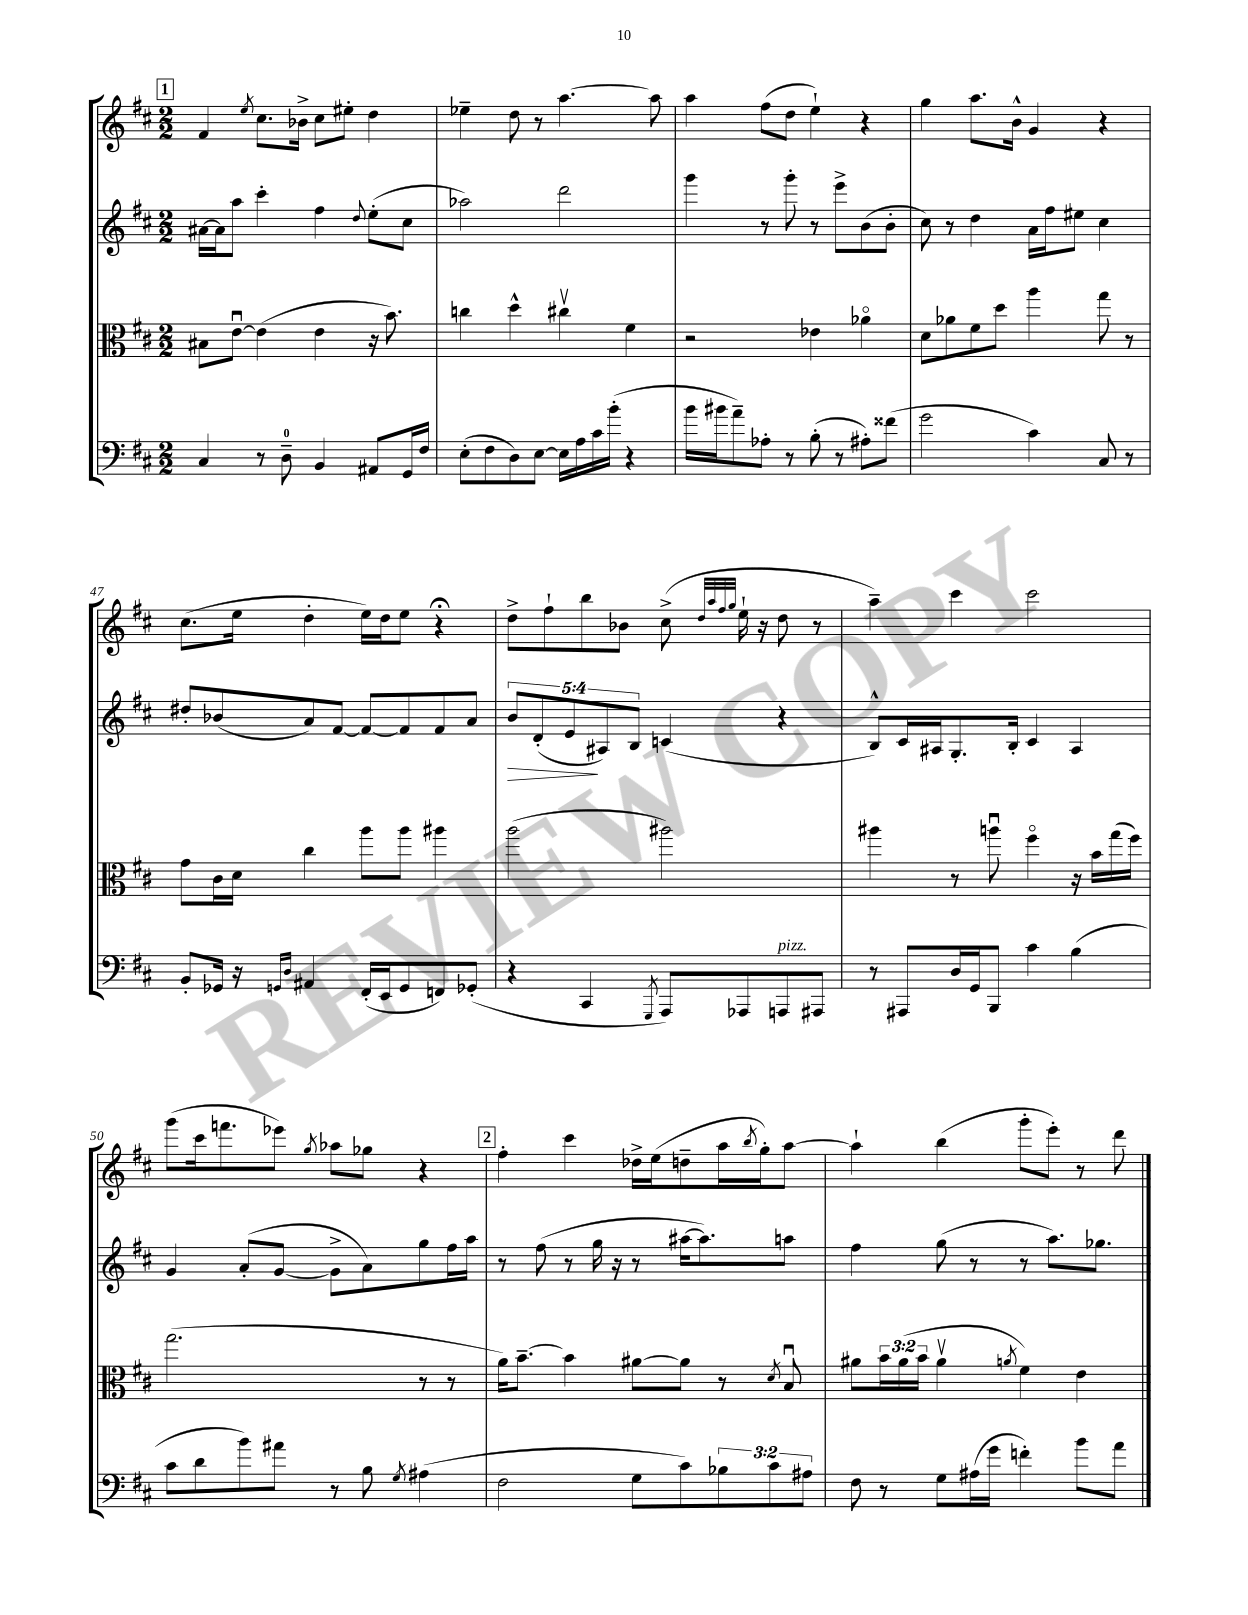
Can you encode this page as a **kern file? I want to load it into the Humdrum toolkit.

**kern	**kern	**kern	**kern
*staff4	*staff3	*staff2	*staff1
*clefF4	*clefC3	*clefG2	*clefG2
*k[f#c#]	*k[f#c#]	*k[f#c#]	*k[f#c#]
*M2/2	*M2/2	*M2/2	*M2/2
4C#	8B#	[16a#	4f#
.	.	16a#]	.
.	[8eu	8aa	.
.	.	.	8qee
8r	(4e]	4ccc#'	8.cc#
8D~	.	.	.
.	.	.	16b-^
4BB	4e	4ff#	8cc#
.	.	.	8ee#'
.	.	8qqdd	.
8AA#	16r	(8ee'	4dd
.	8.b)	.	.
16GG	.	8cc#	.
16F#	.	.	.
=	=	=	=
(8E'	4cc	2aa-)	4ee-~
8F#	.	.	.
8D)	4dd^^	.	8dd
[8E	.	.	8r
16E]	4cc#v	2ddd	[4.aa
16A	.	.	.
16c#	.	.	.
(16b'	.	.	.
4r	4f#	.	.
.	.	.	8aa]
=	=	=	=
16b	2r	4ggg	4aa
16b#	.	.	.
8a~)	.	.	.
8A-'	.	8r	(8ff#
8r	.	8ggg'	8dd
(8B'	4e-	8r	4ee`)
8r	.	8eee^	.
8A#')	4a-o	(8b	4r
(8f##	.	8b'	.
=	=	=	=
2g	8d	8cc#)	4gg
.	8a-	8r	.
.	8f#	4dd	8.aa
.	8dd	.	.
.	.	.	16b^^
4c#)	4aa	16a	4g
.	.	16ff#	.
.	.	8ee#	.
8C#	8gg	4cc#	4r
8r	8r	.	.
=	=	=	=
8BB'	8g	8dd#'	(8.cc#
16GG-	16c#	(8b-	.
16r	16d	.	16ee
16qqGG	.	.	.
16qqD	.	.	.
4AA#	4cc#	8a)	4dd'
.	.	[8f#	.
(16FF#'	8aa	8f#_	16ee)
16EE	.	.	16dd
8GG	8aa	8f#]	8ee
8FF)	4aa#	8f#	4r;
(8GG-'	.	8a	.
=	=	=	=
4r	(2aa	10b	8dd^
.	.	(10d'	.
.	.	.	8ff#`
.	.	10e	.
4CC#	.	.	8bb
.	.	10A#)	.
.	.	.	8b-
.	.	10B	.
8qGGG	.	.	.
8AAA)	2aa#)	(4c	(8cc#^
.	.	.	32qqdd
.	.	.	32qqaa
.	.	.	32qqff#
.	.	.	32qqgg
8AAA-	.	.	16ee`
.	.	.	16r
8AAA	.	4r	8dd
8AAA#	.	.	8r
=	=	=	=
8r	4aa#	8B^^)	4aa~)
8AAA#	.	16c#	.
.	.	16A#	.
16D	8r	8.G'	4ccc#
16GG	.	.	.
8BBB	8aau	.	.
.	.	16B'	.
4c#	4ff#o	4c#	2ccc#
(4B	16r	4A#	.
.	16b	.	.
.	(16gg	.	.
.	16ff#)	.	.
=	=	=	=
8c#	(2.gg	4g	(8ggg
8d	.	.	16ccc#
.	.	.	8.fff
8b)	.	(8a'	.
8a#	.	[8g	8eee-)
.	.	.	8qgg
8r	.	8g^]	8aa-
8B	.	8a)	8gg-
8qG	.	.	.
(4A#	8r	8gg	4r
.	8r	16ff#	.
.	.	16aa	.
=	=	=	=
2F#	16a)	8r	4ff#'
.	[8.b~	.	.
.	.	(8ff#	.
.	4b]	8r	4ccc#
.	.	16gg	.
.	.	16r	.
8G	[8a#	8r	16dd-^
.	.	.	(16ee
8c#)	8a#]	[16aa#	8dd~
.	.	8.aa#])	.
12B-	8r	.	16aa
.	.	.	8qbb
.	.	.	16gg')
12c#	.	.	.
.	8qd	.	.
.	8Bu	8aa	[8aa
12A#	.	.	.
=	=	=	=
8F#	8a#	4ff#	4aa`]
8r	24b	.	.
.	(24a#	.	.
.	24b	.	.
8G	4a#v	(8gg	(4bb
(16A#	.	8r	.
16g	.	.	.
.	8qa	.	.
4f')	4f#)	8r	8ggg'
.	.	8.aa)	8eee')
8b	4e	.	8r
.	.	8.gg-	.
8a	.	.	8ddd
==	==	==	==
*-	*-	*-	*-
